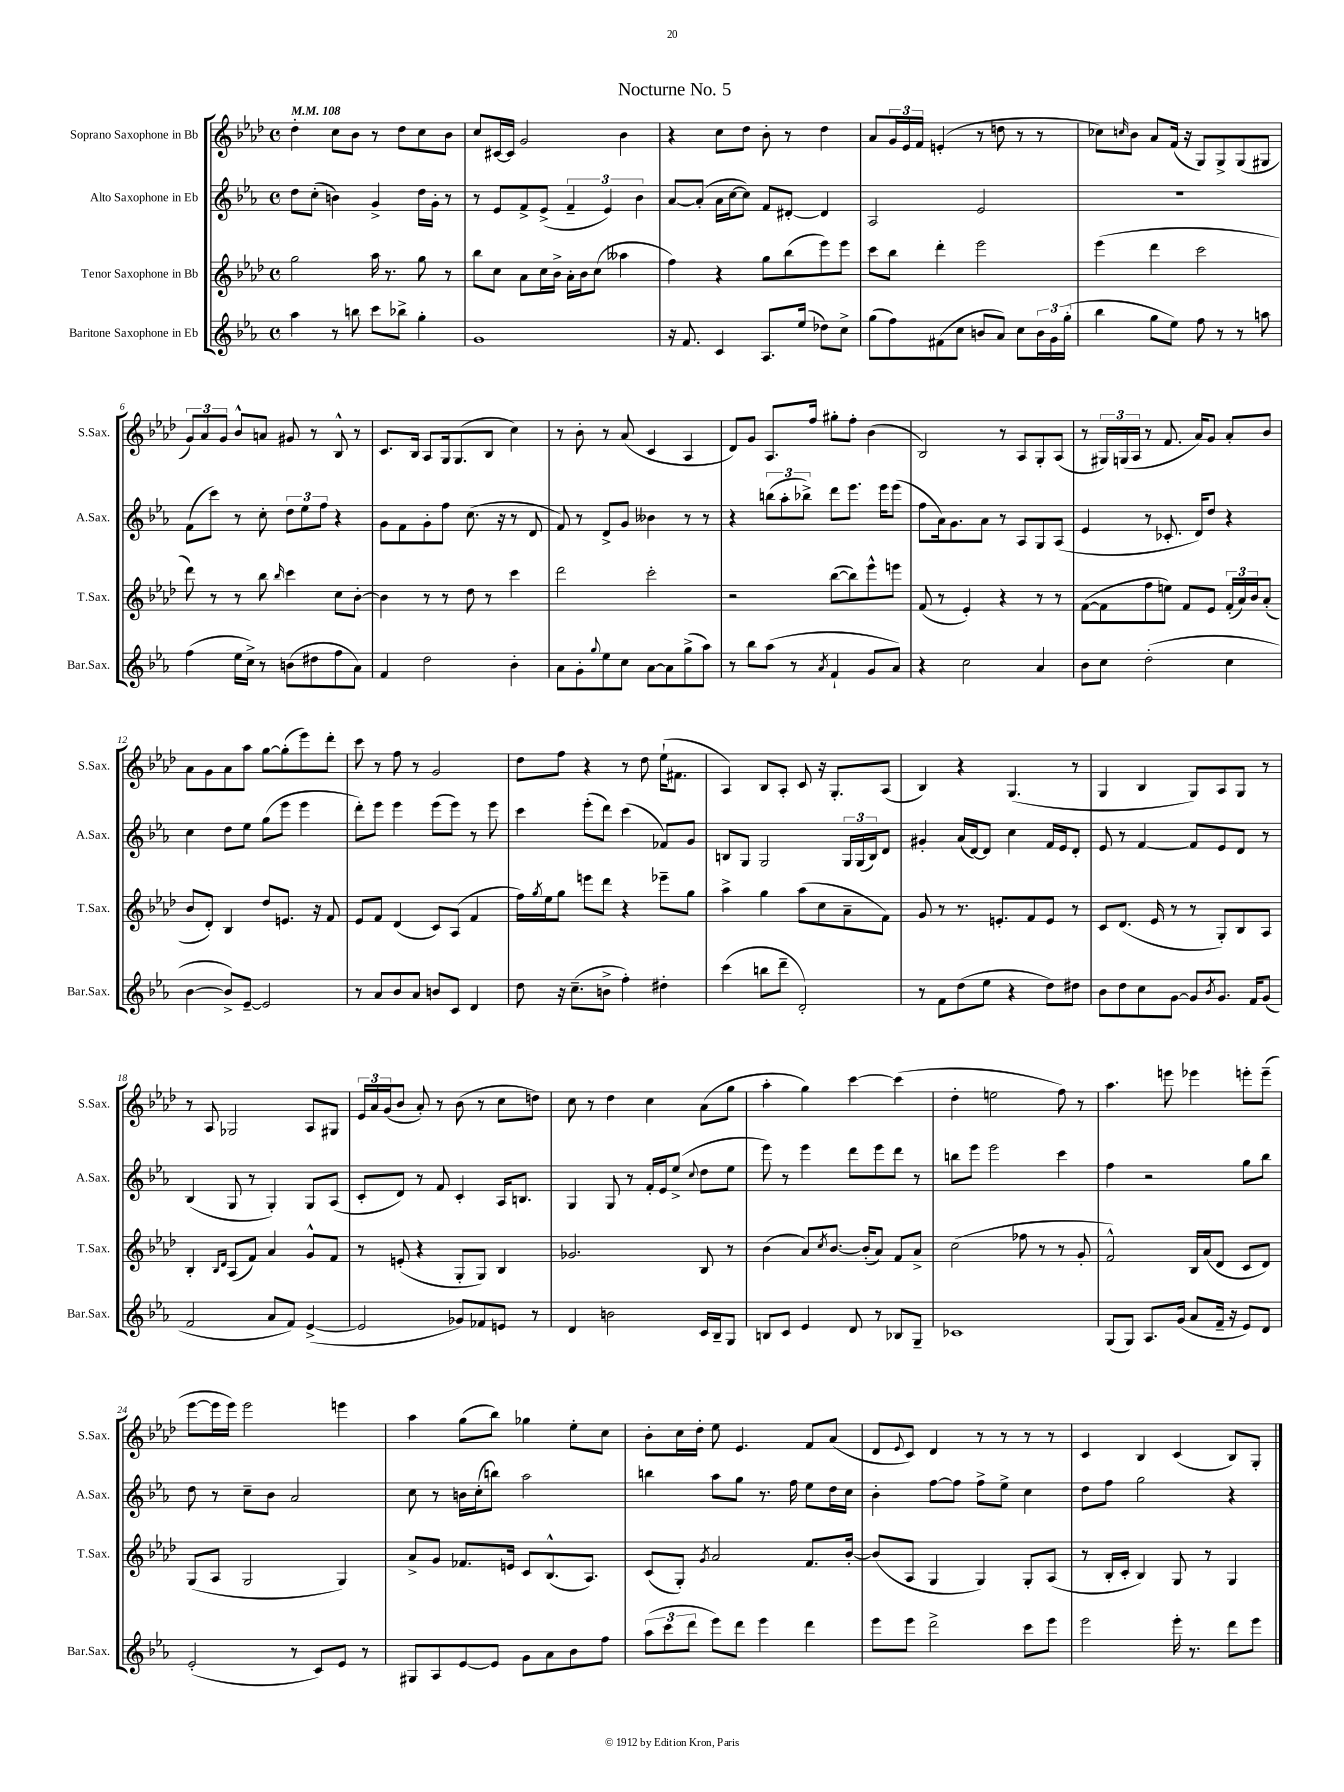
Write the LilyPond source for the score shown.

\header { title = "Nocturne No. 5" }
<<
\new StaffGroup <<
\new Staff = "s0" \with { instrumentName = "Soprano Saxophone in Bb" shortInstrumentName = "S.Sax." } {
    \clef treble \key aes \major \defaultTimeSignature \time 4/4 \tempo 4 = 108
    des''4-. c''8 bes'8 r8 des''8 c''8 bes'8 |
    c''8 cis'16~ cis'16 g'2 bes'4 |
    r4 c''8 des''8 bes'8-. r8 des''4 |
    aes'8 \tuplet 3/2 { g'16 ees'16 f'16 } e'4-.( r8 d''8 r8 r8 |
    ces''8) \grace { c''16 } bes'8 aes'8 f'16( r16 g8) g8-> g8( gis8 |
    \tuplet 3/2 { g'8) aes'8 g'8 } bes'8-^ a'8 gis'8 r8 bes8-^ r8 |
    c'8. bes16 aes8 g16 g8.( bes8 c''4) |
    r8 bes'8-. r8 aes'8( c'4 aes4 |
    des'8) g'8 aes8. f''16 gis''8-. f''8-. bes'4( |
    bes2) r8 aes8 g8-. aes8( |
    r8 \tuplet 3/2 { gis16) g16( aes16 } r8 f'8. aes'16) g'8 aes'8-. bes'8 |
    aes'8 g'8 aes'8 aes''8 g''8~ g''8-.( ees'''8) des'''8-. |
    c'''8 r8 f''8 r8 g'2 |
    des''8 f''8 r4 r8 des''8 ees''16-!( fis'8. |
    aes4) bes8 aes8-. c'8 r16 g8.-. aes8( |
    bes4) r4 g4.( r8 |
    g4 bes4 g8) aes8 g8 r8 |
    r8 aes8 ges2 aes8 gis8 |
    \tuplet 3/2 { ees'16 aes'16 g'16( } bes'8 aes'8-.) r8 bes'8( r8 c''8 d''8) |
    c''8 r8 des''4 c''4 aes'8( g''8 |
    aes''4-. g''4) c'''4~ c'''4( |
    des''4-. e''2 f''8) r8 |
    aes''4. e'''8 ees'''4 e'''8-. e'''8--( |
    ees'''8~ ees'''16 ees'''16) ees'''2 e'''4 |
    aes''4 g''8( bes''8) ges''4 ees''8-. c''8 |
    bes'8-. c''16 des''16-. ees''8 ees'4. f'8 aes'8( |
    des'8 \appoggiatura { ees'8 } c'8) des'4 r8 r8 r8 r8 |
    c'4 bes4 c'4( bes8) g8-. \bar "|." |
}
\new Staff = "s1" \with { instrumentName = "Alto Saxophone in Eb" shortInstrumentName = "A.Sax." } {
    \clef treble \key ees \major \defaultTimeSignature \time 4/4
    d''8 c''8-.( b'4) g'4-> d''16 g'16-. r8 |
    r8 ees'8 f'8-> ees'8->( \tuplet 3/2 { f'4-- ees'4) bes'4 } |
    aes'8~ aes'8-.( aes'16 c''16~ c''8) f'8 dis'8~-. dis'4 |
    aes2 ees'2 |
    R1 |
    f'8( c'''8) r8 c''8-. \tuplet 3/2 { d''8 ees''8 f''8 } r4 |
    g'8 f'8 g'8-. f''8 c''8.( r16 r8 d'8 |
    f'8) r8 d'8-> g'8 beses'4 r8 r8 |
    r4 \tuplet 3/2 { b''8( aes''8-. bes''8->) } d'''8 ees'''8. ees'''16 ees'''8( |
    f''8 aes'16) g'8. aes'8 r8 aes8 g8 aes8( |
    ees'4 r8 ces'8.-. d'16) d''8 r4 |
    c''4 d''8 ees''8 g''8( ees'''8 ees'''4 |
    d'''8-.) ees'''8 ees'''4 ees'''8( ees'''8) r8 ees'''8 |
    c'''4 ees'''8-.( d'''8) c'''4( fes'8) g'8 |
    b8 g8 g2 \tuplet 3/2 { g16 g16( b16) } d'8 |
    gis'4-. aes'16( d'16~) d'8 c''4 f'16 ees'16 d'8-. |
    ees'8 r8 f'4~ f'8 ees'8 d'8 r8 |
    bes4( g8 r8 g4-.) g8 aes8( |
    c'8-. d'8) r8 f'8 c'4-. aes16 b8. |
    g4 g8 r8 f'16-. ees'16 ees''8->( \appoggiatura { c''8 } d''8 ees''8 |
    ees'''8) r8 ees'''4 d'''8 ees'''8 d'''8 r8 |
    b''8 ees'''8 ees'''2 c'''4 |
    f''4 r2 g''8 bes''8 |
    d''8 r8 c''8-- bes'8 aes'2 |
    c''8 r8 b'16 c''16-.( b''8) aes''2 |
    b''4 aes''8 g''8 r8. f''16 ees''8 d''16 c''16 |
    bes'4-. f''8~ f''8 f''8-> ees''8-> c''4 |
    d''8 f''8 g''2 r4 \bar "|." |
}
\new Staff = "s2" \with { instrumentName = "Tenor Saxophone in Bb" shortInstrumentName = "T.Sax." } {
    \clef treble \key aes \major \defaultTimeSignature \time 4/4
    g''2 aes''16 r8. g''8 r8 |
    bes''8 c''8 aes'8 c''16 bes'16-> aes'16-. bes'16 c''8( aeses''4 |
    f''4) r4 g''8 bes''8( ees'''8) ees'''8 |
    c'''8 bes''8 des'''4-. ees'''2 |
    ees'''4( des'''4 c'''2 |
    des'''8) r8 r8 bes''8 \grace { bes''16 } c'''4 c''8 bes'8~-. |
    bes'4 r8 r8 des''8 r8 c'''4 |
    des'''2 c'''2-. |
    r2 bes''8~( bes''8) ees'''8-^ e'''8 |
    f'8( r8 ees'4-.) r4 r8 r8 |
    f'8~( f'8 f''8 e''8) f'8 ees'8 \tuplet 3/2 { f'16-.( aes'16) bes'16 } aes'8-.( |
    bes'8 des'8-.) bes4 des''8 e'8. r16 f'8 |
    ees'8 f'8 des'4( c'8) aes8( f'4 |
    f''16) \acciaccatura { g''8 } ees''16 g''8 e'''8 des'''8 r4 ees'''8-- g''8 |
    aes''4-> g''4 aes''8( c''8 aes'8-- f'8) |
    g'8 r8 r8. e'8.-. f'8 e'8 r8 |
    c'8 des'8.( ees'16 r8 r8 g8-.) bes8 aes8 |
    bes4-. \grace { bes16 des'16 } aes8( f'8) aes'4 g'8-^ f'8 |
    r8 e'8-.( r4 g8-. g8) bes4 |
    ges'2. bes8 r8 |
    bes'4( aes'8) \acciaccatura { c''8 } bes'8.~ bes'16-.( aes'8) f'8 aes'8-> |
    c''2( fes''8 r8 r8 g'8-. |
    f'2-^) bes16 aes'16( des'8 c'8 des'8) |
    g8( aes8 g2 g4) |
    aes'8-> g'8 fes'8. e'16 c'8 bes8.-^( aes8.) |
    c'8( g8-.) \acciaccatura { g'8 } aes'2 f'8. bes'16~-. |
    bes'8( aes8 g4 g4) g8-. aes8( |
    r8 bes16-. c'16-. bes4) g8 r8 g4 \bar "|." |
}
\new Staff = "s3" \with { instrumentName = "Baritone Saxophone in Eb" shortInstrumentName = "Bar.Sax." } {
    \clef treble \key ees \major \defaultTimeSignature \time 4/4
    aes''4 r8 b''8 c'''8 bes''8-> g''4-. |
    g'1 |
    r16 f'8. c'4 aes8. ees''16( des''8) c''8-> |
    g''8( f''8) fis'8( c''8 b'8 aes'8) c''8 \tuplet 3/2 { b'16 g'16 g''16-.( } |
    bes''4 g''8 ees''8) f''8 r8 r8 a''8 |
    f''4( ees''16 c''16->) r8 b'8( dis''8 f''8 aes'8) |
    f'4 d''2 bes'4-. |
    aes'8 g'8-. \appoggiatura { g''8 } ees''8 c''8 aes'8~ aes'8 g''8->( aes''8) |
    r8 bes''8 aes''8( r8 \acciaccatura { aes'8 } f'4-! g'8 aes'8) |
    r4 c''2 aes'4 |
    bes'8 c''8 d''2-.( c''4 |
    bes'4~ bes'8->) ees'8~-- ees'2 |
    r8 aes'8 bes'8 aes'8 b'8 c'8 d'4 |
    d''8 r16 c''8.--( b'8-> f''4-.) dis''4-. |
    c'''4( b''8 d'''8-- d'2-.) |
    r8 f'8 d''8( ees''8 r4 d''8) dis''8 |
    bes'8 d''8 c''8 g'8~ g'8 \acciaccatura { bes'8 } g'8. f'16 g'8( |
    f'2 aes'8 f'8) ees'4~->( |
    ees'2 ges'8) fes'8 e'8 r8 |
    d'4 b'2 c'16 bes16-- g8 |
    b8 c'8 ees'4 d'8 r8 bes8 g8-- |
    ces'1 |
    g8( g8) aes8. g'16( aes'8 f'16-- r16 ees'8) d'8 |
    ees'2-.( r8 c'8) ees'8 r8 |
    gis8 aes8 ees'8~ ees'8 g'8 aes'8 bes'8 f''8 |
    \tuplet 3/2 { aes''8( c'''8 d'''8 } ees'''8) d'''8 ees'''4 d'''4 |
    ees'''8 ees'''8 d'''2-> c'''8 ees'''8 |
    ees'''2 ees'''16-. r8. d'''8 ees'''8 \bar "|." |
}
>>
>>
